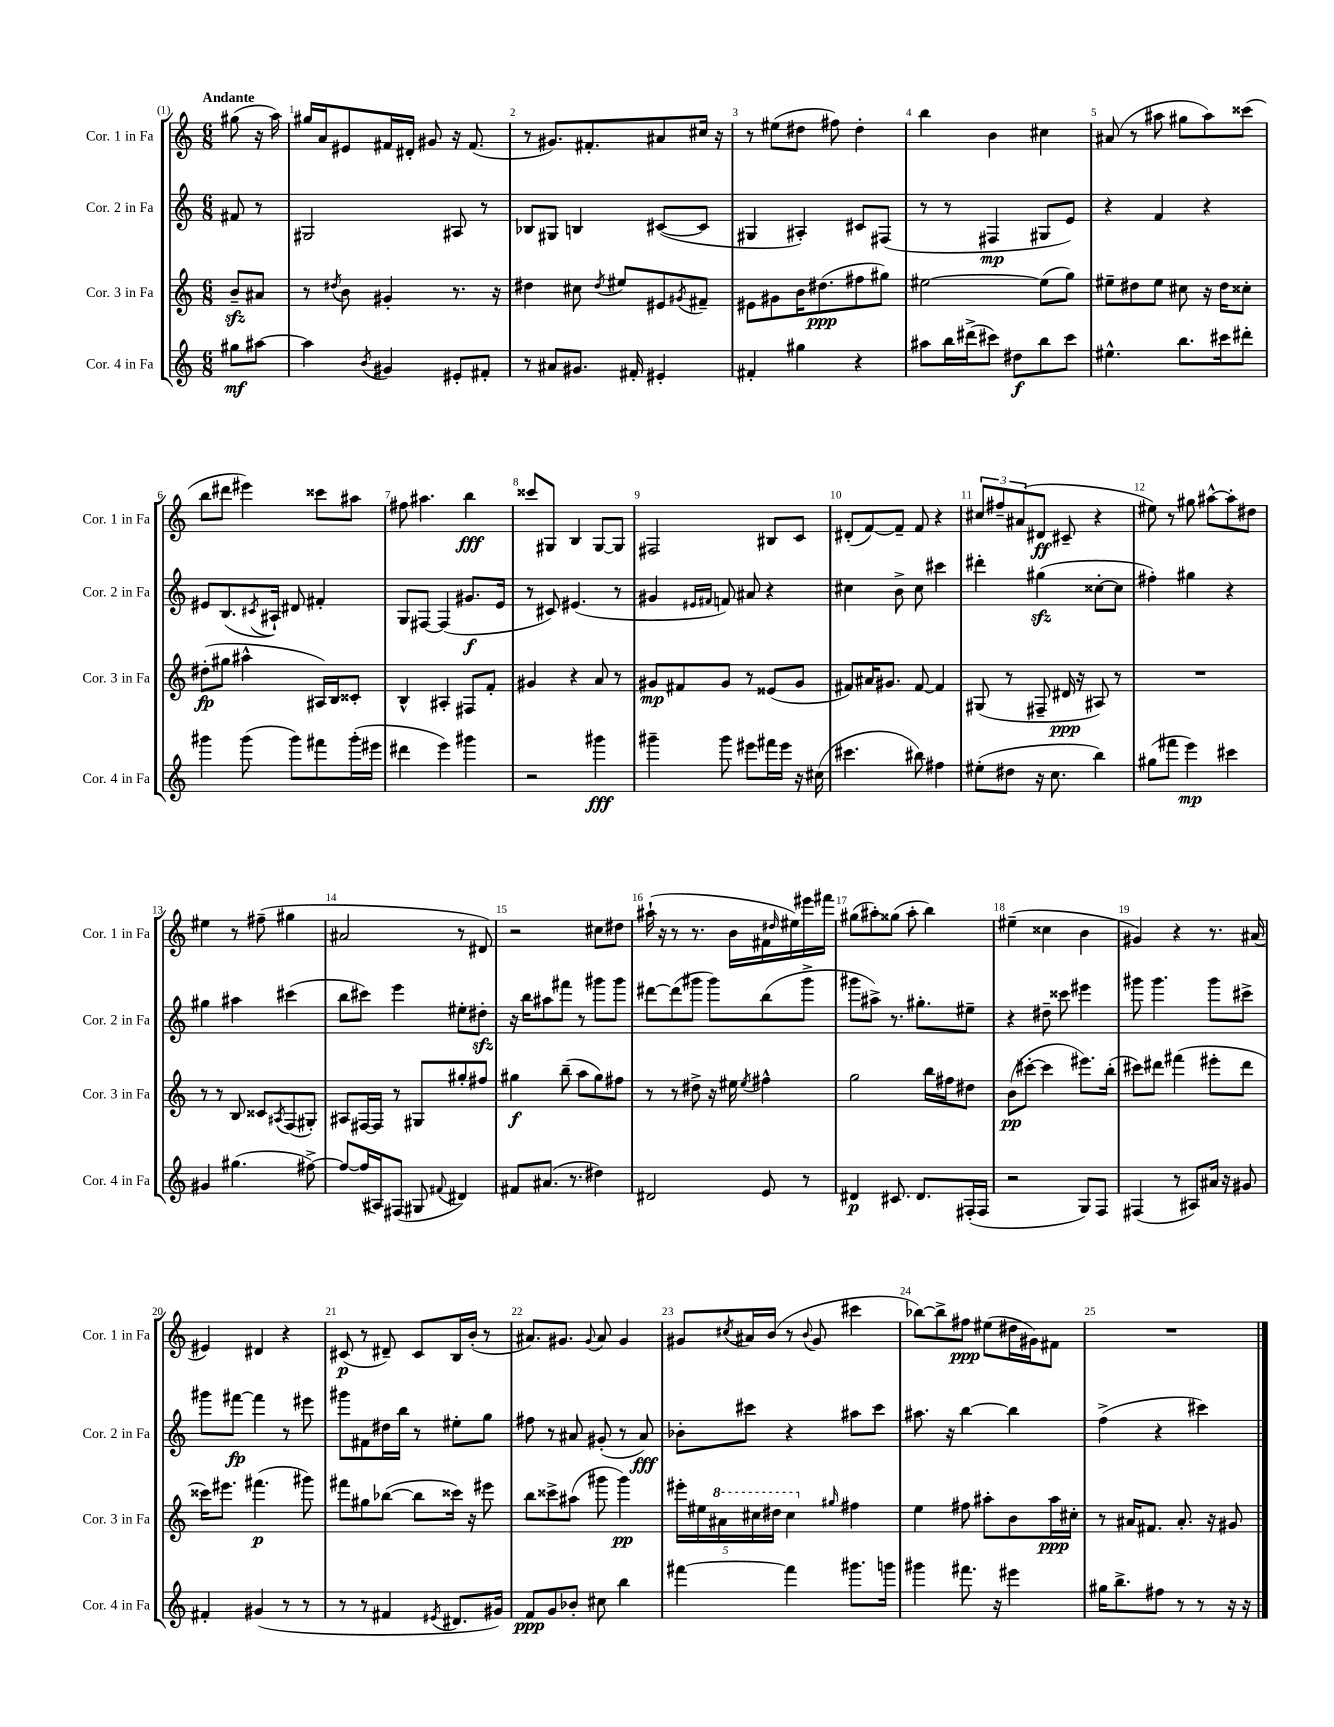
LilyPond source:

<<
\new StaffGroup <<
\new Staff = "s0" \with { instrumentName = "Cor. 1 in Fa" shortInstrumentName = "Cor. 1 in Fa" } {
    \clef treble \key c \major \numericTimeSignature \time 6/8 \partial 4 \tempo "Andante"
    gis''8( r16 a''16) |
    gis''16 a'16 eis'8 fis'16 dis'16-. gis'8 r16 fis'8.( |
    r8 gis'8.) fis'8.-. ais'8 cis''16 r16 |
    r8 eis''8( dis''8 fis''8) dis''4-. |
    b''4 b'4 cis''4 |
    ais'8( r8 ais''8 gis''8 ais''8) cisis'''8( |
    b''8 dis'''8 eis'''4) cisis'''8 ais''8 |
    fis''8 ais''4. b''4\fff |
    cisis'''8 gis8 b4 gis8~ gis8 |
    fis2 bis8 c'8 |
    dis'8-.( f'8~) f'8-- f'8 r4 |
    \tuplet 3/2 { cis''8 fis''8-- ais'8( } dis'8\ff cis'8-- r4 |
    eis''8) r8 gis''8 ais''8~-^ ais''8-. dis''8 |
    eis''4 r8 fis''8--( gis''4 |
    ais'2 r8 dis'8) |
    r2 cis''8 dis''8 |
    ais''16-!( r16 r8 r8. b'16 fis'16 \grace { dis''16 } eis''16) eis'''16 fis'''16 |
    gis''8( ais''8-.) gisis''8( ais''8-. b''4) |
    eis''4--( cisis''4 b'4 |
    gis'4) r4 r8. ais'16( |
    eis'4) dis'4 r4 |
    cis'8\p( r8 dis'8--) cis'8 b16 b'16-.( r8 |
    ais'8.) gis'8. \appoggiatura { gis'8 } ais'8 gis'4 |
    gis'8 \acciaccatura { cis''8 } ais'16 b'16( r8 \appoggiatura { b'8 } gis'8 cis'''4 |
    bes''8~) bes''8-> fis''8\ppp eis''8( dis''16 gis'16) fis'8 |
    R2. \bar "|." |
}
\new Staff = "s1" \with { instrumentName = "Cor. 2 in Fa" shortInstrumentName = "Cor. 2 in Fa" } {
    \clef treble \key c \major \numericTimeSignature \time 6/8 \partial 4
    fis'8 r8 |
    gis2 ais8 r8 |
    bes8 gis8 b4 cis'8~( cis'8 |
    gis4 ais4-.) cis'8 fis8( |
    r8 r8 fis4\mp gis8 e'8) |
    r4 f'4 r4 |
    eis'8 b8.( \acciaccatura { cis'8 } ais16-!) dis'8 fis'4-. |
    g8 fis8~ fis4( gis'8.\f e'16 |
    r8 cis'8) eis'4.( r8 |
    gis'4 \grace { eis'16 fis'16 } f'8) ais'8 r4 |
    cis''4 b'8-> cis''8 cis'''4 |
    dis'''4-. gis''4\sfz( cisis''8~-. cisis''8 |
    fis''4-.) gis''4 r4 |
    gis''4 ais''4 cis'''4( |
    b''8 cis'''8) e'''4 eis''8-. dis''8-.\sfz |
    r16 b''16 ais''8 fis'''8 r8 gis'''8 gis'''8 |
    dis'''8~ dis'''8( gis'''8 gis'''8) b''8( gis'''8-> |
    gis'''8 ais''8->) r8. gis''8.-. eis''8-- |
    r4 dis''8-- cisis'''8 eis'''4 |
    gis'''8 gis'''4. gis'''8 cis'''8-> |
    gis'''8 fis'''8~\fp fis'''4 r8 eis'''8 |
    gis'''8 fis'8 dis''16 b''16 r8 eis''8-. g''8 |
    fis''8 r8 ais'8 gis'8-.( r8 ais'8\fff) |
    bes'8-. cis'''8 r4 ais''8 cis'''8 |
    ais''8. r16 b''4~ b''4 |
    f''4->( r4 cis'''4) \bar "|." |
}
\new Staff = "s2" \with { instrumentName = "Cor. 3 in Fa" shortInstrumentName = "Cor. 3 in Fa" } {
    \clef treble \key c \major \numericTimeSignature \time 6/8 \partial 4
    b'8--\sfz ais'8 |
    r8 \acciaccatura { dis''8 } b'8 gis'4-. r8. r16 |
    dis''4 cis''8 \acciaccatura { dis''8 } eis''8 eis'8 \acciaccatura { gis'8 } fis'8-- |
    eis'8 gis'8 b'16 dis''8.\ppp( fis''8 gis''8) |
    eis''2~ eis''8( g''8) |
    eis''8-- dis''8 eis''8 cis''8 r16 dis''16 cisis''8-. |
    dis''8-.\fp( gis''8 ais''4-^ ais16) b16 cisis'8-. |
    b4-^ ais4-. fis8 f'8-. |
    gis'4 r4 a'8 r8 |
    gis'8\mp fis'8 gis'8 r8 eisis'8( gis'8 |
    fis'8) ais'16 gis'8. fis'8~ fis'4 |
    gis8( r8 fis8-- dis'16\ppp r16 ais8) r8 |
    R2. |
    r8 r8 b8 cisis'8 \acciaccatura { ais8 } f8( gis8-.) |
    ais8 fis16~ fis16 r8 gis8 gis''8-. fis''8 |
    gis''4\f b''8--( a''8 gis''8) fis''8 |
    r8 r8 dis''8-> r16 eis''16 \acciaccatura { eis''8 } fis''4-^ |
    g''2 b''16 fis''16 dis''8 |
    b'8\pp( cis'''8~-. cis'''4 eis'''8.) b''16-.( |
    cis'''8) dis'''8 fis'''4( eis'''8-. dis'''8 |
    cisis'''16) eis'''8. fis'''4.\p( gis'''8) |
    fis'''8 gis''8 bes''8~( bes''8 cisis'''16) r16 eis'''8 |
    b''8 cisis'''8-> ais''8( gis'''8 gis'''4\pp) |
    \tuplet 5/4 { eis'''16-. eis''16 \ottava #1 ais''16 cis'''16 dis'''16 } cis'''4 \ottava #0 \grace { gis''16 } fis''4 |
    e''4 fis''8 ais''8-. b'8 ais''16\ppp cis''16-. |
    r8 ais'16 fis'8. ais'8.-. r16 gis'8 \bar "|." |
}
\new Staff = "s3" \with { instrumentName = "Cor. 4 in Fa" shortInstrumentName = "Cor. 4 in Fa" } {
    \clef treble \key c \major \numericTimeSignature \time 6/8 \partial 4
    gis''8\mf ais''8~ |
    ais''4 \acciaccatura { b'8 } gis'4 eis'8-. fis'8-. |
    r8 ais'8 gis'8. fis'16-. eis'4-. |
    fis'4-. gis''4 r4 |
    ais''8 b''16 dis'''16->( cis'''8) dis''8\f b''8 cis'''8 |
    eis''4.-^ b''8. cis'''16 dis'''8-. |
    gis'''4 gis'''8( gis'''8) fis'''8 gis'''16-.( eis'''16 |
    dis'''4 e'''4) gis'''4 |
    r2 gis'''4\fff |
    gis'''4-- gis'''8 eis'''8 fis'''16 eis'''16 r16 cis''16( |
    cis'''4. bis''8) fis''4 |
    eis''8-.( dis''8 r16 c''8. b''4) |
    gis''8( fis'''8 e'''4\mp) cis'''4 |
    gis'4 gis''4.( fis''8~->) |
    fis''8~ fis''16( ais16) fis8( gis8 \appoggiatura { fis'8 } dis'4) |
    fis'8 ais'8.( r8. dis''4) |
    dis'2 e'8 r8 |
    dis'4\p cis'8. dis'8. fis16-.( fis16 |
    r2 g8) f8 |
    fis4( r8 ais8) ais'16 r16 gis'8 |
    fis'4-. gis'4( r8 r8 |
    r8 r8 fis'4 \acciaccatura { eis'8 } dis'8. gis'16) |
    f'8\ppp g'8 bes'8-. cis''8 b''4 |
    fis'''4~ fis'''4 gis'''8. g'''16 |
    gis'''4 fis'''8. r16 eis'''4 |
    gis''16 b''8.-> fis''8 r8 r8 r16 r16 \bar "|." |
}
>>
>>
\layout { \context { \Score \override BarNumber.break-visibility = ##(#f #t #t) barNumberVisibility = #all-bar-numbers-visible } }
